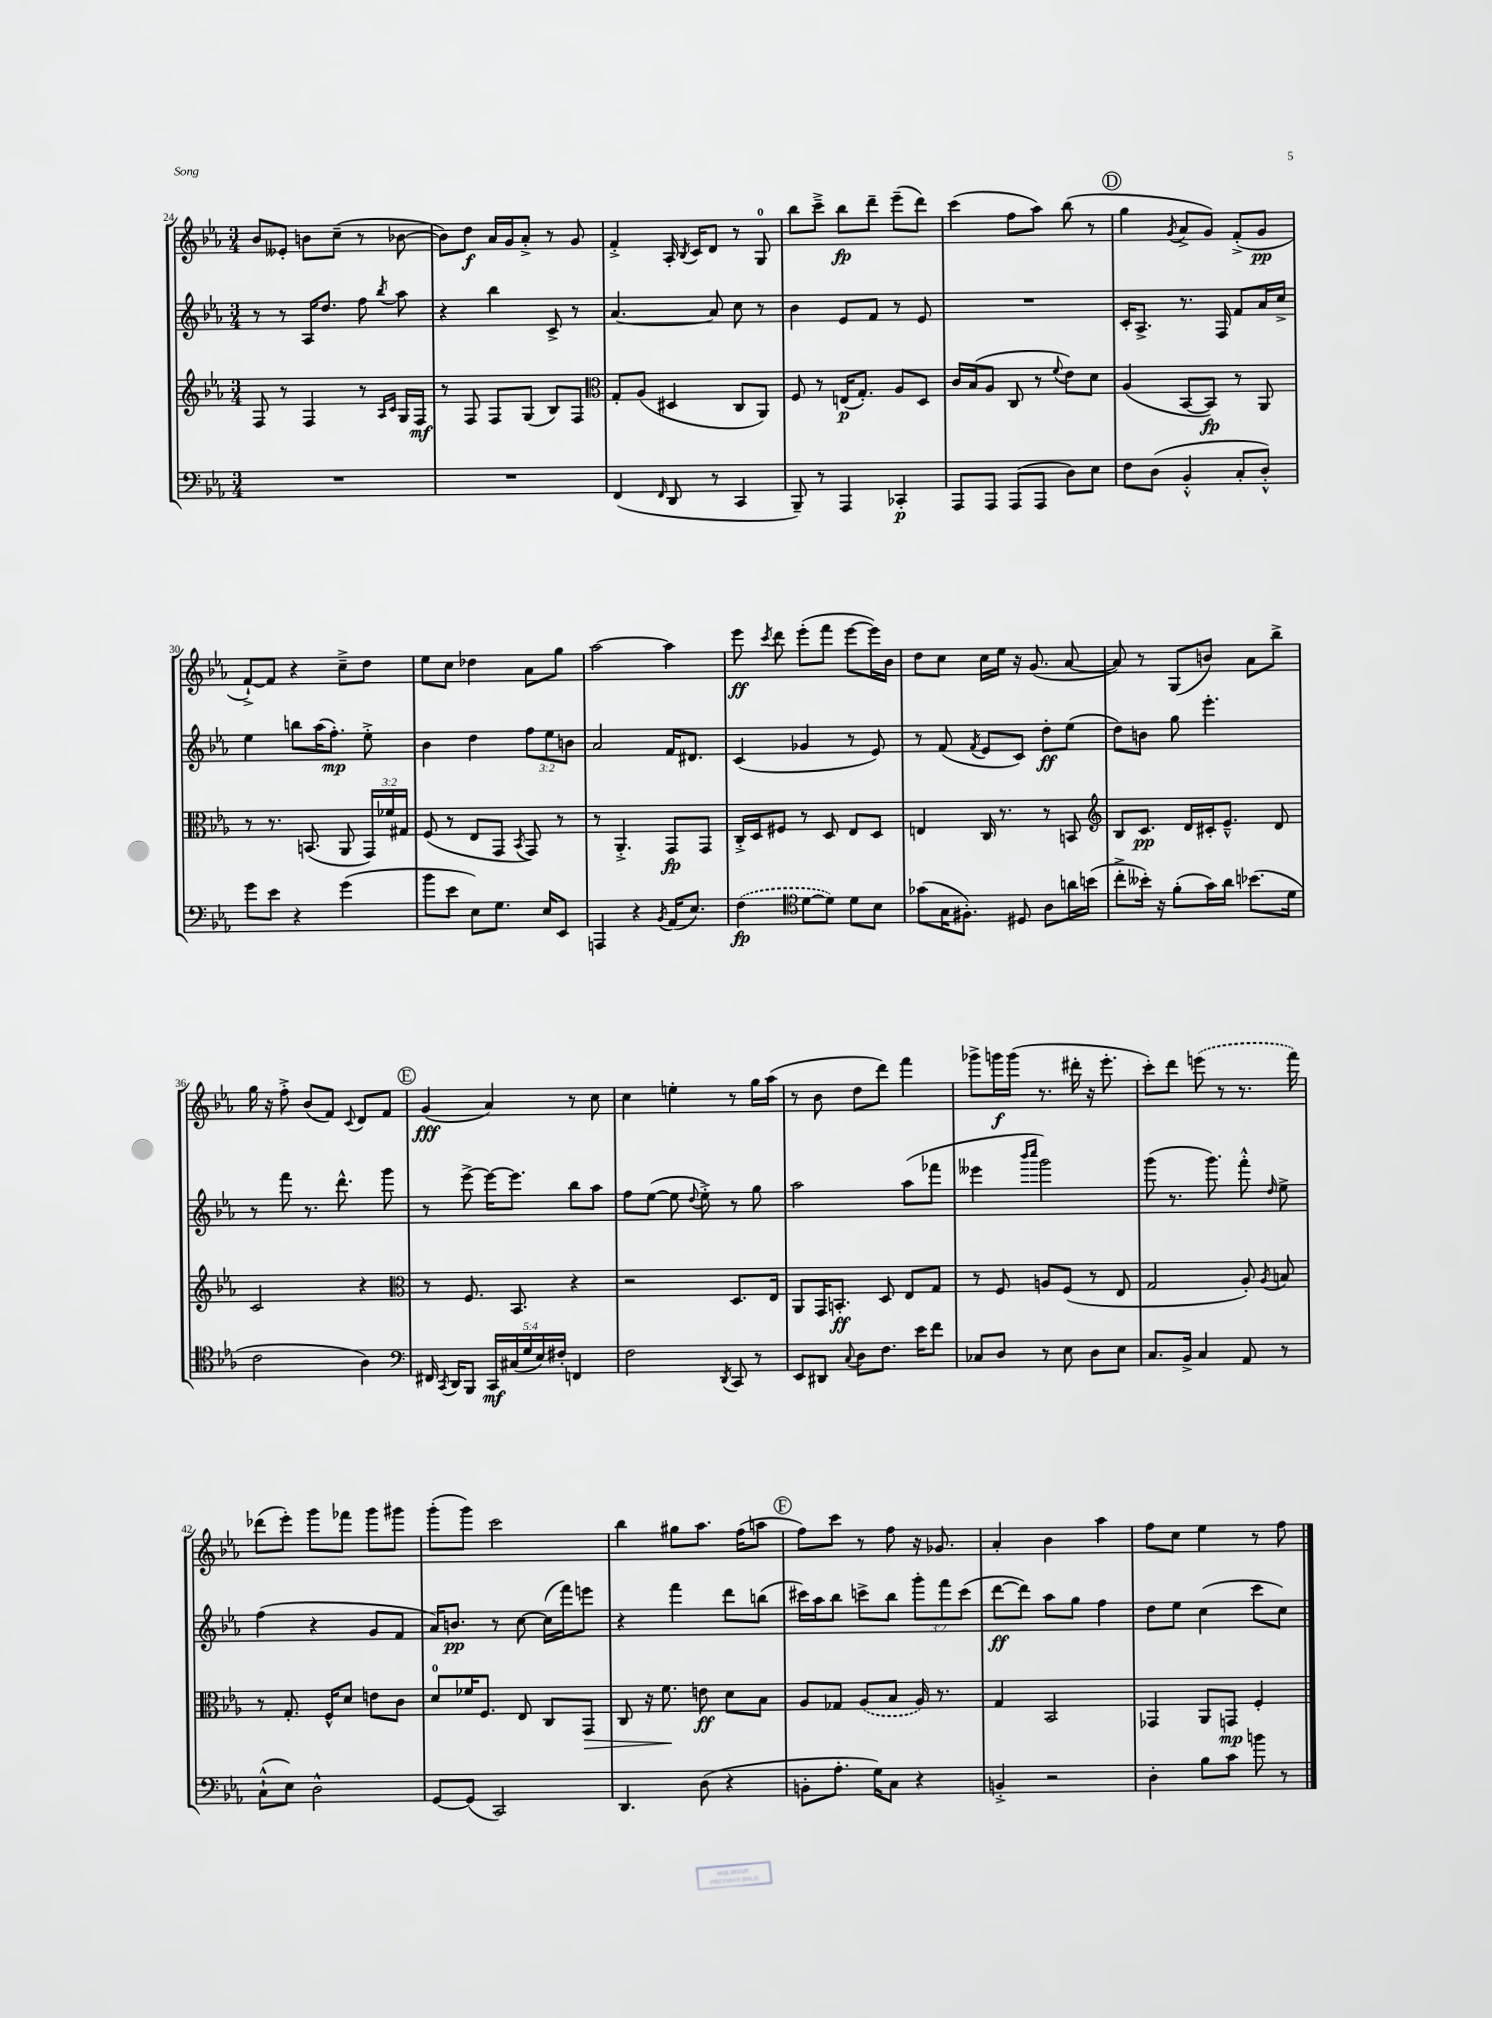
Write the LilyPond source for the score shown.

<<
\new StaffGroup <<
\new Staff = "s0" {
    \clef treble \key ees \major \numericTimeSignature \time 3/4
    \autoBeamOff bes'8[ eeses'8]-. b'8[ c''8]--( r8 bes'8~ |
    bes'8[) d''8]\f aes'16[ g'16 aes'8]-.-> r8 g'8 |
    f'4-.-> aes16-. \acciaccatura { bes8 } c'16[ d'8] r8 g8-0 |
    bes''8[ c'''8]---> bes''8[\fp d'''8]-- ees'''8[--( d'''8]) |
    c'''4( f''8[ aes''8]) bes''8( r8 |
    \mark \markup { \circle "D" } g''4 \acciaccatura { g'8 } aes'8[-> g'8]) f'8[-.->( g'8]\pp |
    f'8[~-!->) f'8] r4 c''8[---> d''8] |
    ees''8[ c''8] des''4 aes'8[ g''8] |
    aes''2~ aes''4 |
    ees'''8\ff \acciaccatura { c'''8 } d'''8 ees'''8[-.( f'''8] ees'''8[~ ees'''16) bes'16] |
    d''8[ c''8] c''16[ ees''16] r16 g'8.( aes'8~ |
    aes'8) r8 g8[( b'8]) aes'8[ bes''8]-> |
    g''16 r16 f''8-.-> bes'8[( f'8]) \appoggiatura { c'8 } d'8[ f'8] |
    \mark \markup { \circle "E" } g'4\fff( aes'4) r8 c''8 |
    c''4 e''4-. r8 g''16[ aes''16]( |
    r8 bes'8 d''8[ d'''8]) f'''4 |
    ges'''8[-> g'''16\f g'''16]( r8. dis'''16-. r16 ees'''8.-. |
    c'''8[-.) d'''8] \once \slurDashed e'''8( r8 r8. f'''16) |
    des'''8[( ees'''8]-.) g'''8[ fes'''8] g'''8[ gis'''8] |
    g'''8[-.( g'''8]) c'''2 |
    bes''4 gis''8[ aes''8.] f''16[( a''8] |
    \mark \markup { \circle "F" } f''8[) c'''8] r8 f''8 r16 ges'8. |
    aes'4-. bes'4 aes''4 |
    f''8[ c''8] ees''4 r8 f''8 \bar "|." |
}
\new Staff = "s1" {
    \clef treble \key ees \major \numericTimeSignature \time 3/4 \override Staff.TupletNumber.text = #tuplet-number::calc-fraction-text
    \autoBeamOff r8 r8 aes16[ d''8.] f''8 \acciaccatura { bes''8 } aes''8 |
    r4 bes''4 c'8-> r8 |
    aes'4.~ aes'8 c''8 r8 |
    bes'4 ees'8[ f'8] r8 ees'8 |
    R2. |
    \mark \markup { \circle "D" } c'16[-. aes8.]-> r8. f16 f'8[ aes'16 c''16]-> |
    ees''4 b''8[ aes''16( f''8.]-.\mp) ees''8-.-> |
    bes'4 d''4 \tuplet 3/2 { f''8[ ees''8 b'8] } |
    aes'2 f'16[ dis'8.] |
    c'4( ges'4 r8 ees'8) |
    r8 f'8( \acciaccatura { f'8 } ees'8[ c'8]) d''8[-.\ff ees''8]( |
    d''8[) b'8] g''8 ees'''4.-. |
    r8 f'''8 r8. d'''8.-^ g'''8 |
    \mark \markup { \circle "E" } r8 ees'''8~-> ees'''16[~ ees'''8.] bes''8[ aes''8] |
    f''8[ ees''8]~( ees''8 \appoggiatura { d''8 } ees''8-.->) r8 g''8 |
    aes''2 aes''8[( fes'''8] |
    eeses'''4 \grace { bes'''16[ c''''16] } g'''2) |
    g'''8( r8. g'''8.) f'''8-.-^ \grace { d''16 } ees''8-> |
    f''4( r4 g'8[ f'8] |
    aes'16[) b'8.]\pp r8 c''8~ c''16[( f'''16) e'''8] |
    r4 f'''4 d'''8[ b''8]( |
    \mark \markup { \circle "F" } cis'''16[) aes''16 bes''8] c'''8[-> bes''8] \tuplet 3/2 { g'''8[-. f'''8 c'''8]( } |
    d'''8[~\ff d'''8]) aes''8[ g''8] f''4 |
    d''8[ ees''8] c''4( c'''8[ c''8]) \bar "|." |
}
\new Staff = "s2" {
    \clef treble \key ees \major \numericTimeSignature \time 3/4 \override Staff.TupletNumber.text = #tuplet-number::calc-fraction-text
    \autoBeamOff f8 r8 f4 r8 \grace { aes16[ c'16] } g16[ f16]\mf |
    r8 f8 f8[ g8]( bes8[) f8] |
    \clef alto g8[-. aes8]( dis4 c8[ aes,8]) |
    f8 r8 e16[\p( g8.]-.) aes8[ d8] |
    c'16[ bes16( aes8] c8 r8 \appoggiatura { f'8 } ees'8[) d'8] |
    \mark \markup { \circle "D" } aes4( bes,8[~ bes,8]\fp) r8 aes,8 |
    r8 r8. b,8.( aes,8 \tuplet 3/2 { g,16[) fes'16 gis16] } |
    f8( r8 ees8[ g,8] \acciaccatura { bes,8 } g,8) r8 |
    r8 aes,4.-.-> g,8[\fp g,8] |
    c16[-.-> d16 fis8] r8 d8 ees8[ d8] |
    e4 c16 r8. r8 b,8 |
    \clef treble bes8[ c'8.]\pp d'16[ cis'16-. ees'8.]---^ d'8 |
    c'2 r4 |
    \mark \markup { \circle "E" } \clef alto r8 f8. bes,8. r4 |
    r2 d8.[ ees16] |
    aes,8[ g,16 b,8.]-.\ff d8 ees8[ g8] |
    r8 f8 a8[ f8]( r8 ees8 |
    g2 aes8-.) \acciaccatura { aes8 } b8 |
    r8 g8.-. f16[-^ d'8] e'8[ c'8] |
    d'8[-0 fes'16 f8.] ees8 c8[ g,8]\> |
    c8 r16 f'8.\! e'8\ff d'8[ bes8] |
    \mark \markup { \circle "F" } aes8[ ges8] \once \slurDashed aes8[( bes8] aes16) r8. |
    g4 bes,2 |
    ges,4 aes,8[ g,8]\mp f4-. \bar "|." |
}
\new Staff = "s3" {
    \clef bass \key ees \major \numericTimeSignature \time 3/4 \override Staff.TupletNumber.text = #tuplet-number::calc-fraction-text
    \autoBeamOff R2. |
    R2. |
    f,4( \grace { f,16 } d,8 r8 c,4 |
    bes,,8--) r8 aes,,4 ces,4-.\p |
    aes,,8[ aes,,8] aes,,8[( aes,,8] d8[) ees8] |
    \mark \markup { \circle "D" } f8[ d8]( bes,4-.-^ c8[-. d8]-.-^) |
    g'8[ ees'8] r4 g'4( |
    bes'8[ ees'8] ees8[) g8.] ees16[ ees,8] |
    a,,4 r4 \acciaccatura { bes,8 } aes,16[( ees8.]) |
    \once \slurDashed f4\fp( \clef tenor d'8[~ d'8]) d'8[ bes8] |
    ges'8[( g16 fis8.]-.) dis8 aes8[ a'16 b'16]( |
    c''8[-.-> beses'16]-.) r16 f'8[-.( g'16) aes'16] bes'8.[( d'16] |
    c'2 aes4) |
    \mark \markup { \circle "E" } \clef bass fis,16 \acciaccatura { c,8 } d,16[ bes,,8] \tuplet 5/4 { c,16[\mf cis16( g16 ees16) fis16]-. } f,4 |
    f2 \acciaccatura { d,8 } c,8 r8 |
    ees,8[ dis,8] \appoggiatura { c8 } d8[ f8.] ees'16[ f'8] |
    ces8[ d8] r8 ees8 d8[ ees8] |
    c8.[ bes,16]-> c4 aes,8 r8 |
    c8[-!-^( ees8]) d2-^ |
    g,8[~ g,8]( c,2) |
    d,4. d8( r4 |
    \mark \markup { \circle "F" } b,8[-. aes8.]-. g16[) c8] r4 |
    b,4-.-> r2 |
    d4-. bes8[ c'8] b'8 r8 \bar "|." |
}
>>
>>
\layout { \context { \Score currentBarNumber = #24 } }
